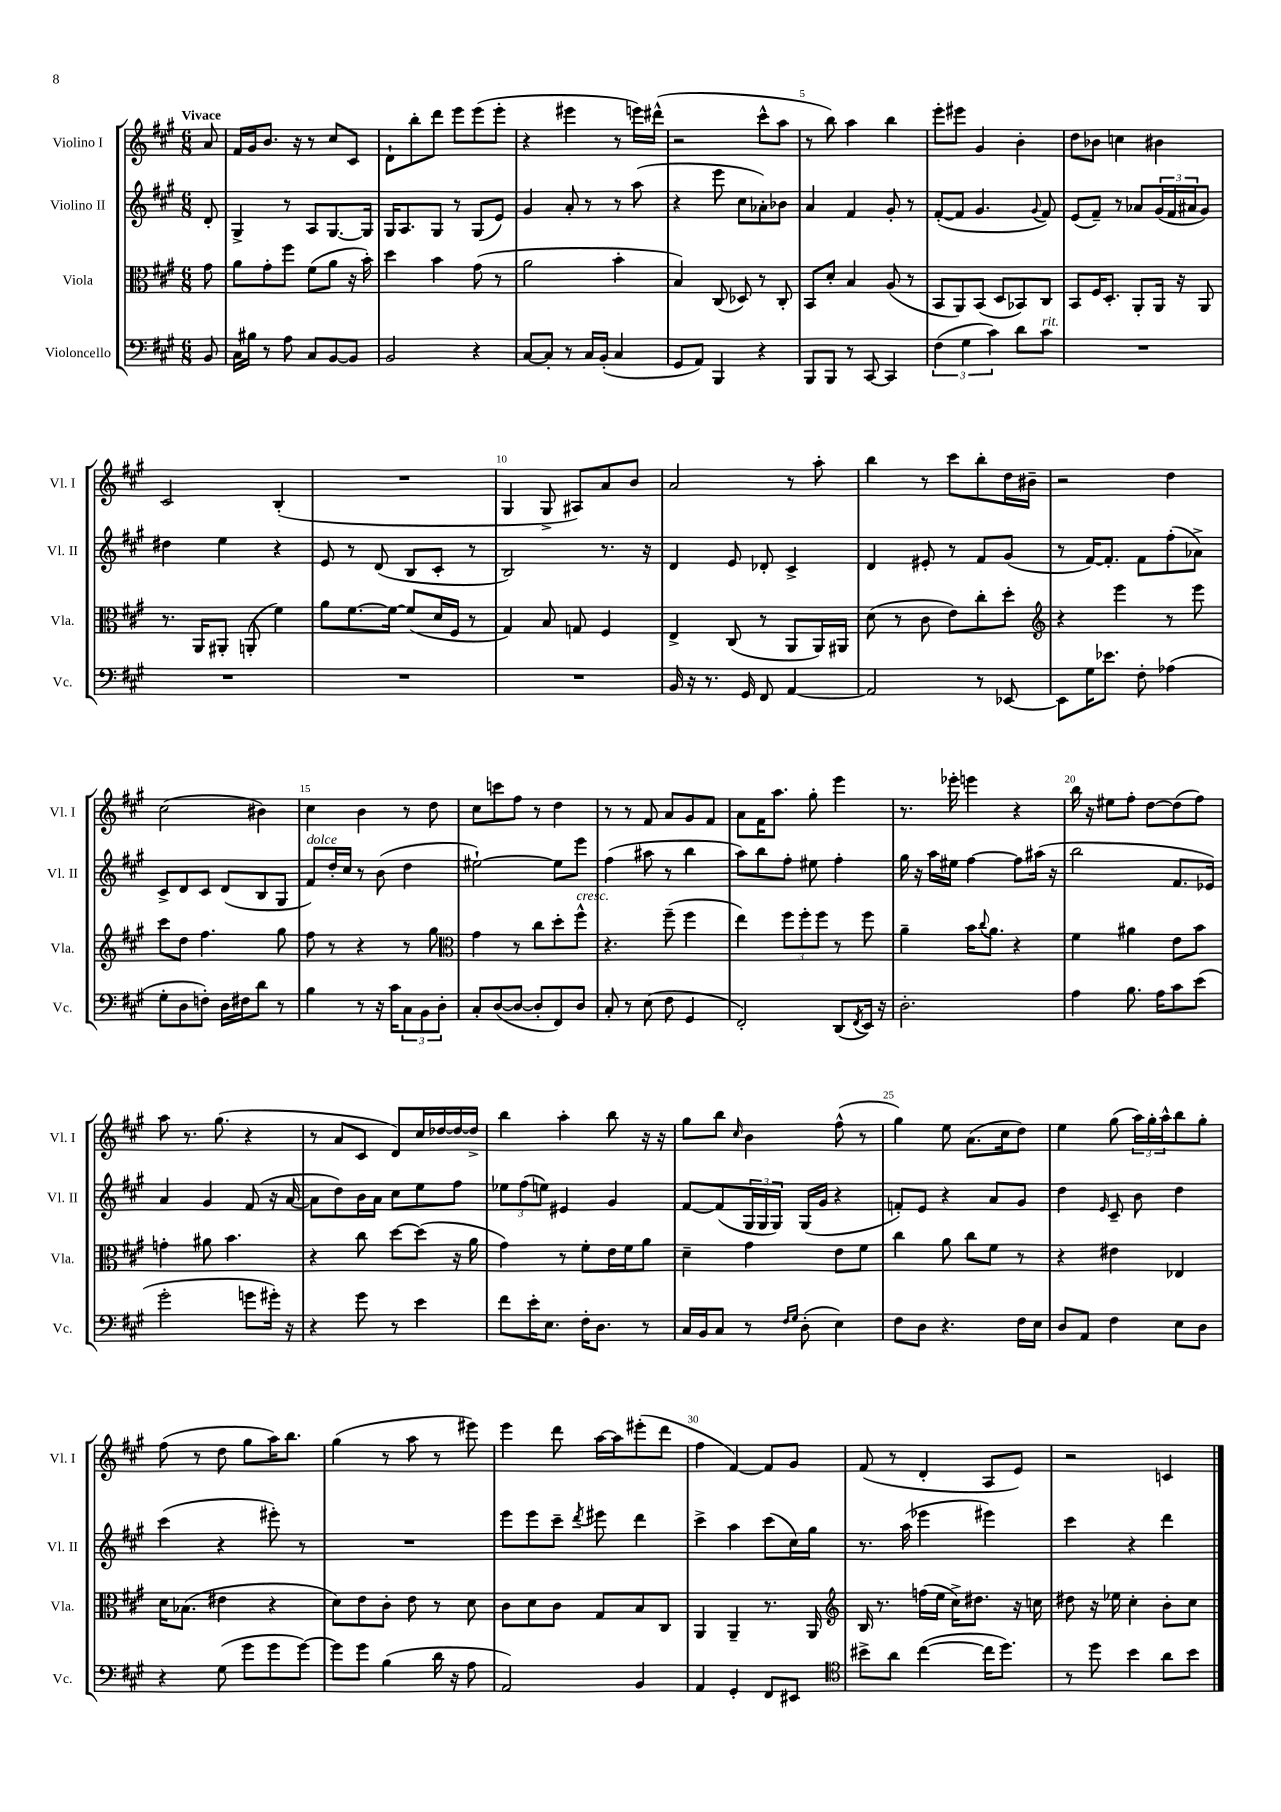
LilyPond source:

<<
\new StaffGroup <<
\new Staff = "s0" \with { instrumentName = "Violino I" shortInstrumentName = "Vl. I" } {
    \clef treble \key a \major \numericTimeSignature \time 6/8 \partial 8 \tempo "Vivace"
    a'8 |
    fis'16 gis'16 b'8. r16 r8 cis''8 cis'8 |
    d'8-! b''8-. d'''8 e'''8 e'''8( e'''8-. |
    r4 eis'''4 r8 e'''16) dis'''16-^( |
    r2 cis'''8-^ a''8 |
    r8 b''8) a''4 b''4 |
    e'''8-. eis'''8 gis'4 b'4-. |
    d''8 bes'8 c''4 bis'4 |
    cis'2 b4-.( |
    R2. |
    gis4 gis8-> ais8) a'8 b'8 |
    a'2 r8 a''8-. |
    b''4 r8 cis'''8 b''8-. d''16 bis'16-- |
    r2 d''4 |
    cis''2( bis'4) |
    cis''4 b'4 r8 d''8 |
    cis''8 c'''8 fis''8 r8 d''4 |
    r8 r8 fis'8 a'8 gis'8 fis'8 |
    a'8 fis'16 a''8. gis''8-. e'''4 |
    r8. ees'''16-. e'''4 r4 |
    b''16 r16 eis''8 fis''8-. d''8~ d''8( fis''8) |
    a''8 r8. gis''8.( r4 |
    r8 a'8 cis'8 d'8) cis''16 des''16~ des''16~ des''16-> |
    b''4 a''4-. b''8 r16 r16 |
    gis''8 b''8 \grace { cis''16 } b'4 fis''8-^( r8 |
    gis''4) e''8 a'8.( cis''16 d''8) |
    e''4 gis''8( \tuplet 3/2 { a''16) gis''16-. a''16-^ } b''8 gis''8-. |
    fis''8( r8 d''8 gis''8 a''16) b''8. |
    gis''4( r8 a''8 r8 eis'''8) |
    e'''4 d'''8 a''16~ a''16 eis'''8-.( d'''8 |
    fis''4 fis'4~) fis'8 gis'8 |
    fis'8( r8 d'4-. a8 e'8) |
    r2 c'4 \bar "|." |
}
\new Staff = "s1" \with { instrumentName = "Violino II" shortInstrumentName = "Vl. II" } {
    \clef treble \key a \major \numericTimeSignature \time 6/8 \partial 8
    d'8-. |
    gis4-> r8 a8 gis8.~ gis16 |
    gis16 a8. gis8 r8 gis8( e'8) |
    gis'4 a'8-. r8 r8 a''8( |
    r4 e'''8 cis''8 aes'8-.) bes'8 |
    a'4 fis'4 gis'8-. r8 |
    fis'8~-.( fis'8 gis'4. \appoggiatura { gis'8 } fis'8) |
    e'8( fis'8--) r8 aes'8 \tuplet 3/2 { gis'16( fis'16 ais'16 } gis'8) |
    dis''4 e''4 r4 |
    e'8 r8 d'8( b8 cis'8-. r8 |
    b2) r8. r16 |
    d'4 e'8 des'8-. cis'4-> |
    d'4 eis'8-. r8 fis'8 gis'8( |
    r8 fis'16~) fis'8.-. fis'8 fis''8-.( aes'8->) |
    cis'8-> d'8 cis'8 d'8( b8 gis8 |
    fis'8^\markup { \italic "dolce" }) d''16-. cis''16 r8 b'8( d''4 |
    eis''2~-!) eis''8 e'''8 |
    fis''4( ais''8 r8 b''4 |
    a''8) b''8 fis''8-. eis''8 fis''4-. |
    gis''16 r16 a''16 eis''16 fis''4~ fis''8 ais''16( r16 |
    b''2 fis'8. ees'16) |
    a'4 gis'4 fis'8( r16 a'16~ |
    a'8 d''8) b'16 a'16 cis''8 e''8 fis''8 |
    \tuplet 3/2 { ees''8 fis''8( e''8) } eis'4 gis'4 |
    fis'8~ fis'8( \tuplet 3/2 { gis16 gis16 gis16) } gis16( gis'16 r4 |
    f'8-.) e'8 r4 a'8 gis'8 |
    d''4 \grace { e'16 } cis'8-- b'8 d''4 |
    cis'''4( r4 eis'''8-.) r8 |
    R2. |
    e'''8 e'''8 cis'''8-- \acciaccatura { d'''8 } eis'''8 d'''4 |
    cis'''4-> a''4 cis'''8( cis''16) gis''16 |
    r8. a''16( ees'''4 eis'''4) |
    cis'''4 r4 d'''4 \bar "|." |
}
\new Staff = "s2" \with { instrumentName = "Viola" shortInstrumentName = "Vla." } {
    \clef alto \key a \major \numericTimeSignature \time 6/8 \partial 8
    gis'8 |
    a'8 gis'8-. fis''8 fis'8( a'8 r16 b'16-.) |
    d''4 b'4 gis'8( r8 |
    a'2 b'4-. |
    b4) cis8( des8) r8 cis8-. |
    b,8 d'8-. b4 a8( r8 |
    b,8 a,8) b,8( d8 bes,8) cis8 |
    b,8 fis16 d8.-. a,8-. a,16 r16 a,8 |
    r8. a,16 ais,8-. a,8-.( fis'4) |
    a'8 fis'8.~ fis'16~ fis'8( d'16 fis16 r8 |
    gis4) b8 g8 fis4 |
    e4-> cis8( r8 a,8 a,16) ais,16 |
    d'8( r8 cis'8 e'8) cis''8-. d''8-. |
    \clef treble r4 e'''4 r8 e'''8 |
    cis'''8 d''8 fis''4. gis''8 |
    fis''8 r8 r4 r8 gis''8 |
    \clef alto gis'4 r8 cis''8 d''8-. fis''8-^^\markup { \italic "cresc." } |
    r4. fis''8--( fis''4 |
    e''4) \tuplet 3/2 { fis''8 fis''8-. fis''8 } r8 fis''8 |
    a'4-- b'16 \appoggiatura { cis''8 } a'8. r4 |
    fis'4 ais'4 e'8 b'8 |
    g'4-. ais'8 b'4. |
    r4 cis''8 d''8~ d''8( r16 a'16 |
    gis'4) r8 fis'8-. e'16 fis'16 a'8 |
    d'4-- gis'4 e'8 fis'8 |
    cis''4 a'8 cis''8 fis'8 r8 |
    r4 eis'4 ees4 |
    d'16 bes8.( eis'4 r4 |
    d'8) e'8 cis'8-. e'8 r8 d'8 |
    cis'8 d'8 cis'8 gis8 b8 cis8 |
    a,4 a,4-- r8. a,16 |
    \clef treble b16 r8. f''16( e''16 cis''16->) dis''8. r16 c''16 |
    dis''8 r16 ees''16 cis''4-. b'8-. cis''8 \bar "|." |
}
\new Staff = "s3" \with { instrumentName = "Violoncello" shortInstrumentName = "Vc." } {
    \clef bass \key a \major \numericTimeSignature \time 6/8 \partial 8
    b,8 |
    cis16 bis16 r8 a8 cis8 b,8~ b,8 |
    b,2 r4 |
    cis8~ cis8-. r8 cis16 b,16-.( cis4 |
    gis,8 a,8) b,,4 r4 |
    b,,8 b,,8 r8 cis,8~ cis,4 |
    \tuplet 3/2 { fis4( gis4 cis'4) } d'8 cis'8^\markup { \italic "rit." } |
    R2. |
    R2. |
    R2. |
    R2. |
    b,16 r16 r8. gis,16 fis,8 a,4~ |
    a,2 r8 ees,8~ |
    ees,8 gis16 ees'8. fis8-. aes4( |
    gis8-. d8 f8-.) d16 fis16 d'8 r8 |
    b4 r8 r16 cis'16 \tuplet 3/2 { cis8 b,8 d8-. } |
    cis8-. d8~( d8~ d8-. fis,8) d8 |
    cis8-. r8 e8( fis8 gis,4 |
    fis,2-.) d,8( \acciaccatura { fis,8 } e,16) r16 |
    d2.-. |
    a4 b8. a16 cis'8 e'8( |
    gis'2-. g'8 gis'16-.) r16 |
    r4 gis'8 r8 e'4 |
    fis'8 e'16-. e8. fis16-. d8. r8 |
    cis16 b,16 cis8 r8 \grace { fis16 gis16 } d8-.( e4) |
    fis8 d8 r4. fis16 e16 |
    d8 a,8 fis4 e8 d8 |
    r4 gis8( gis'8 gis'8 gis'8~) |
    gis'8 gis'8 b4( d'16 r16 a8 |
    a,2) b,4 |
    a,4 gis,4-. fis,8 eis,8 |
    \clef tenor bis'8-> a'8 cis''4~( cis''16 d''8.) |
    r8 d''8 b'4 a'8 b'8 \bar "|." |
}
>>
>>
\layout { \context { \Score \override BarNumber.break-visibility = ##(#f #t #t) barNumberVisibility = #(every-nth-bar-number-visible 5) } }
